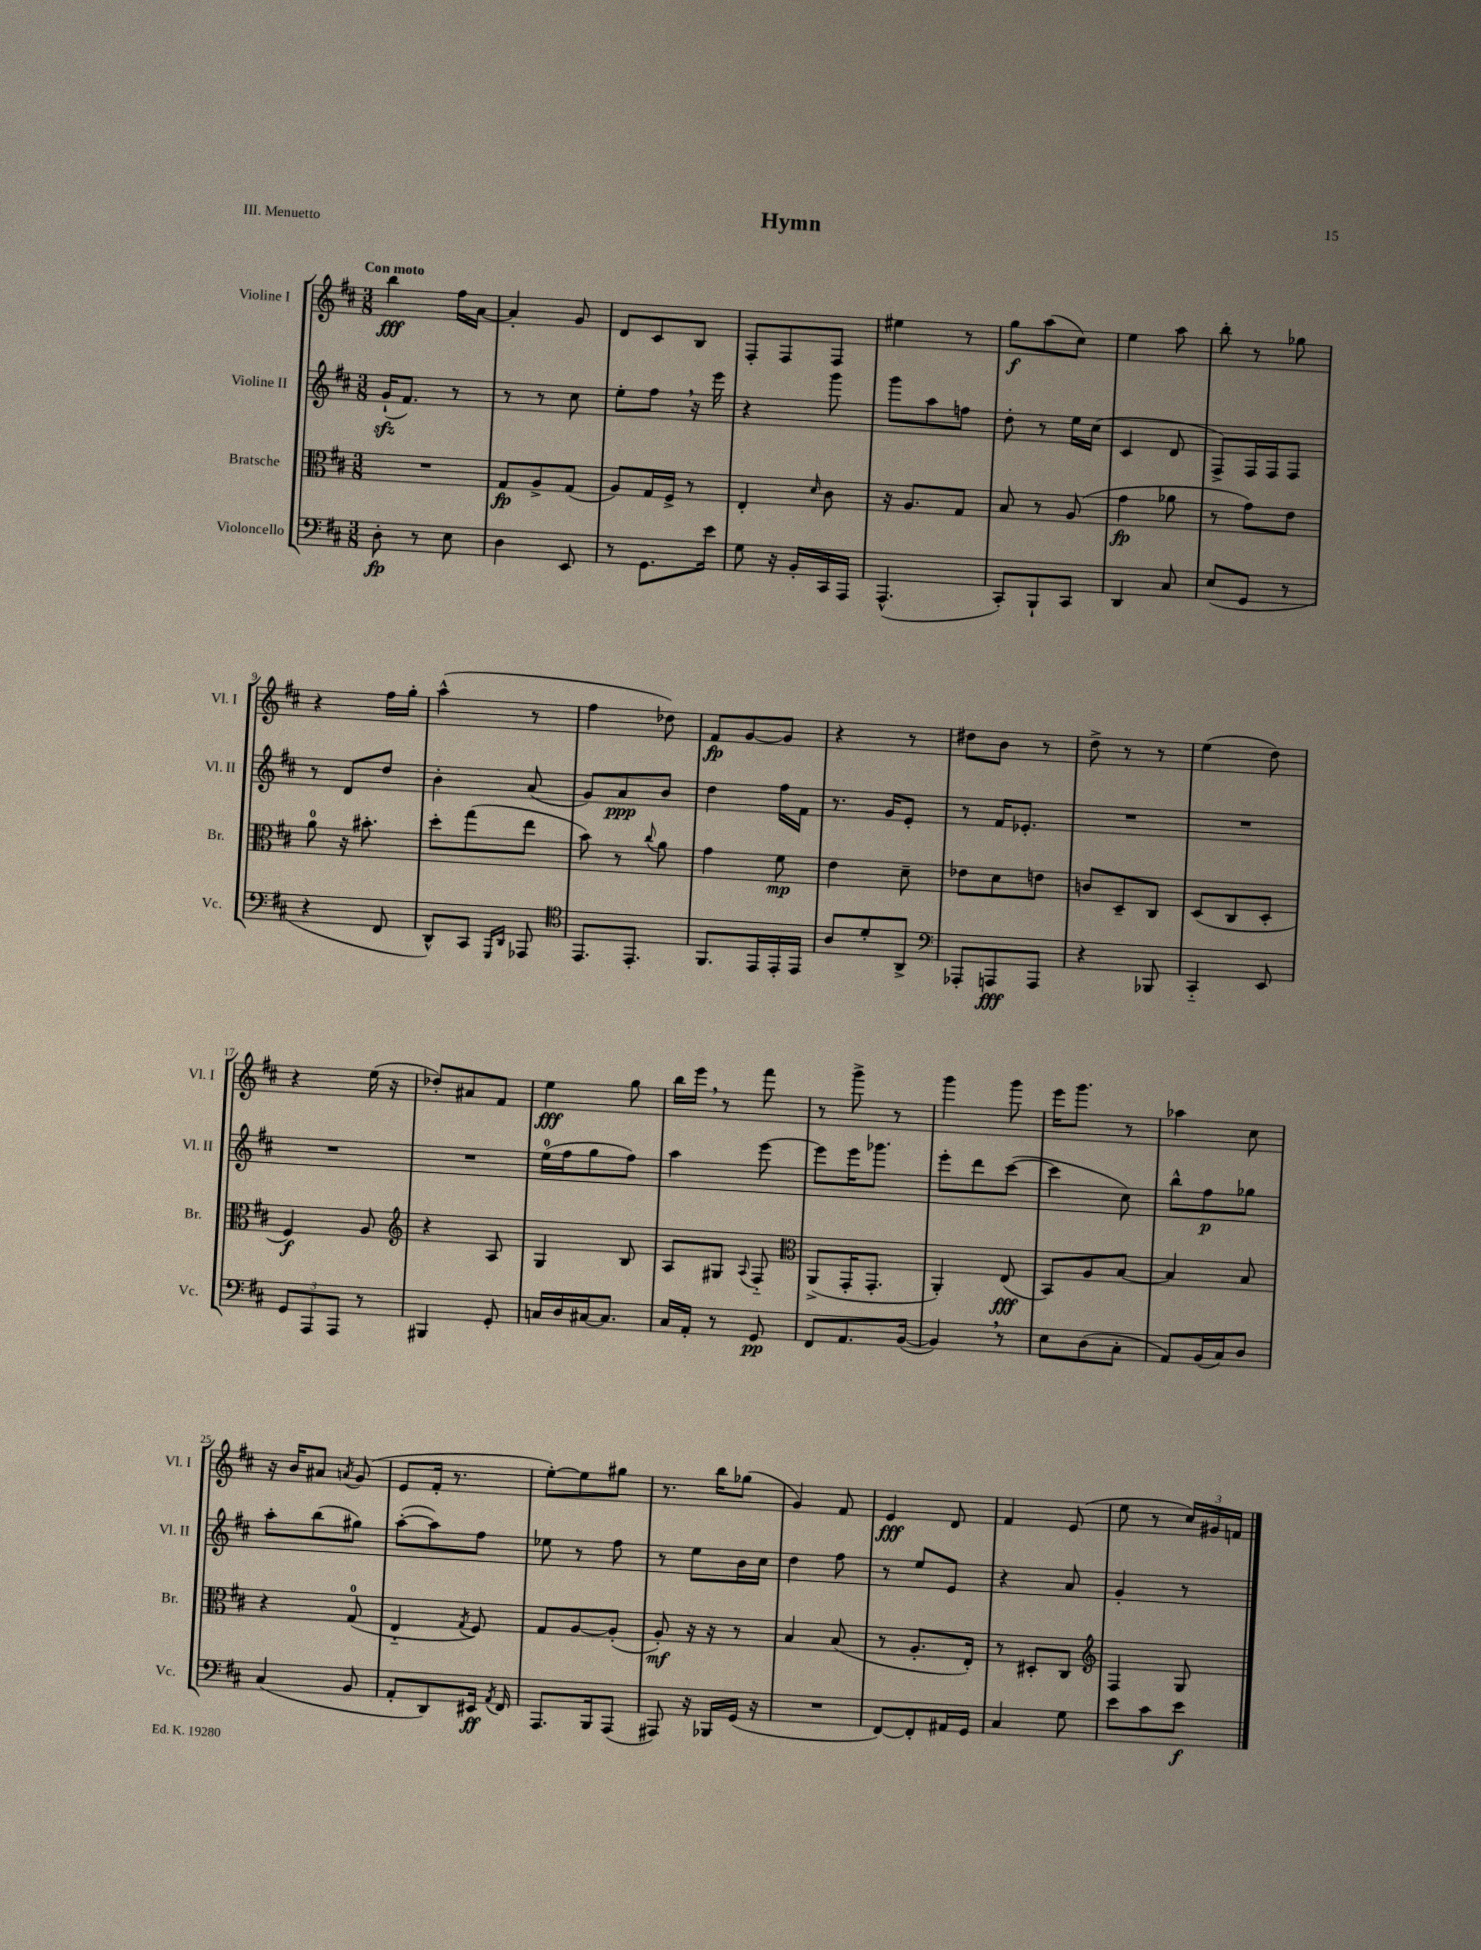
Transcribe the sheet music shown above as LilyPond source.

\header { title = "Hymn" piece = "III. Menuetto" }
<<
\new StaffGroup <<
\new Staff = "s0" \with { instrumentName = "Violine I" shortInstrumentName = "Vl. I" } {
    \clef treble \key d \major \numericTimeSignature \time 3/8 \tempo "Con moto"
    \autoBeamOff b''4\fff fis''16[ a'16]~ |
    a'4-. g'8 |
    d'8[ cis'8 b8] |
    fis8[-. fis8 fis8] |
    eis''4 r8 |
    g''8[\f a''8( cis''8]) |
    e''4 a''8 |
    b''8-. r8 ges''8 |
    r4 fis''16[ g''16]-. |
    a''4-^( r8 |
    fis''4 des''8) |
    fis'8[\fp g'8~ g'8] |
    r4 r8 |
    dis''8[ b'8] r8 |
    d''8-> r8 r8 |
    e''4( d''8) |
    r4 e''16( r16 |
    des''8[-.) ais'8 fis'8] |
    e''4\fff g''8 |
    b''16[ e'''16] \breathe r8 fis'''8 |
    r8 g'''8-> r8 |
    g'''4 g'''8 |
    e'''16[ g'''8.] r8 |
    aes''4 cis''8 |
    r16 b'16[ ais'8] \acciaccatura { a'8 } g'8( |
    e'8[ fis'16]-. r8. |
    e''8[~-.) e''8 gis''8] |
    r8. b''16[ ges''8]( |
    g'4) fis'8 |
    e'4\fff d'8 |
    fis'4 e'8( |
    e''8 r8 \tuplet 3/2 { cis''16[) gis'16 f'16] } \bar "|." |
}
\new Staff = "s1" \with { instrumentName = "Violine II" shortInstrumentName = "Vl. II" } {
    \clef treble \key d \major \numericTimeSignature \time 3/8
    \autoBeamOff g'16[-!\sfz( fis'8.]) r8 |
    r8 r8 cis''8 |
    e''8[-. fis''8] \breathe r16 e'''16 |
    r4 g'''8 |
    g'''8[ a''8 f''8] |
    d''8-. r8 e''16[ cis''16]( |
    cis'4 d'8 |
    fis8[->) fis16 fis16 fis8] |
    r8 d'8[ d''8] |
    b'4-. a'8( |
    g'8[) a'8\ppp b'8] |
    d''4 fis''16[ fis'16] |
    r8. g'16[ e'8]-. |
    r8 fis'16[ ees'8.]-. |
    R4. |
    R4. |
    R4. |
    R4. |
    e''16[-0( fis''16 g''8 fis''8]) |
    a''4 e'''8~ |
    e'''8[ e'''16 ges'''8.] |
    e'''8[-. d'''8 cis'''8]~( |
    cis'''4 cis''8) |
    b''8[-^ fis''8\p ges''8] |
    a''8[-. b''8( gis''8]) |
    a''8[~-.( a''8) fis''8] |
    ees''8 r8 fis''8 |
    r8 e''8[ b'16 cis''16] |
    d''4 fis''8 |
    r8 e''8[ e'8] |
    r4 a'8 |
    g'4-. r8 \bar "|." |
}
\new Staff = "s2" \with { instrumentName = "Bratsche" shortInstrumentName = "Br." } {
    \clef alto \key d \major \numericTimeSignature \time 3/8
    \autoBeamOff R4. |
    g8[\fp a8-> g8]( |
    a8[) g16 fis16]-> r8 |
    e4-. \grace { d'16 } cis'8 |
    r16 a8.[ g8] |
    b8 r8 a8( |
    g'4\fp aes'8 |
    r8 g'8[) e'8] |
    a'8-0 r16 bis'8.-. |
    d''8[-. g''8( e''8] |
    b'8) r8 \appoggiatura { cis''8 } a'8 |
    g'4 fis'8\mp |
    e'4 d'8-- |
    ees'8[ d'8 e'8] |
    c'8[ d8-- cis8] |
    d8[( cis8 d8]-. |
    fis4\f) a8 |
    \clef treble r4 a8 |
    g4 b8 |
    a8[ gis8] \appoggiatura { a8 } fis8-_ |
    \clef alto a,8[->( g,16-. g,8.]-. |
    a,4-.) e8\fff( |
    b,8[) a8 b8]~ |
    b4 b8 |
    r4 g8-0( |
    e4-_ \acciaccatura { g8 } fis8) |
    g8[ a8~ a8]-.( |
    a8-.\mf) r16 r16 r8 |
    b4 b8( |
    r8 a8.[-. e16]-.) |
    r8 dis8[-. cis8] |
    \clef treble fis4 g8 \bar "|." |
}
\new Staff = "s3" \with { instrumentName = "Violoncello" shortInstrumentName = "Vc." } {
    \clef bass \key d \major \numericTimeSignature \time 3/8
    \autoBeamOff d8-.\fp r8 e8 |
    d4 e,8 |
    r8 g,8.[ e'16] |
    g8 r16 b,16[-. cis,16 a,,16] |
    a,,4.-^( |
    cis,8[-.) b,,8-! cis,8] |
    d,4 cis8 |
    e8[( g,8] r8 |
    r4 fis,8 |
    d,8[-^) cis,8] \grace { g,,16[ d,16] } aes,,8 |
    \clef tenor e,8.[ e,8.]-. |
    fis,8.[ e,16 e,16-. e,16] |
    a8[ d'8-. a,8]-> |
    \clef bass aes,,8[-. a,,8\fff a,,8] |
    r4 bes,,8 |
    cis,4-_ e,8 |
    \tuplet 3/2 { g,8[ a,,8 a,,8] } r8 |
    bis,,4 g,8-. |
    c16[ d16 cis16~ cis8.] |
    cis16[ a,16]-. r8 g,8\pp |
    fis,8[ a,8. b,16]~( |
    b,4) \breathe r8 |
    e8[ d8( cis8]-. |
    a,8[) b,16( cis16) d8] |
    cis4( b,8 |
    a,8[-. d,8) eis,16]\ff \acciaccatura { a,8 } fis,16 |
    a,,8.[ b,,16 a,,8]( |
    ais,,8) r16 bes,,16[ g,16]( r16 |
    R4. |
    fis,8[~) fis,8-. ais,16 g,16] |
    cis4 g8 |
    e'8[ cis'8 e'8]\f \bar "|." |
}
>>
>>
